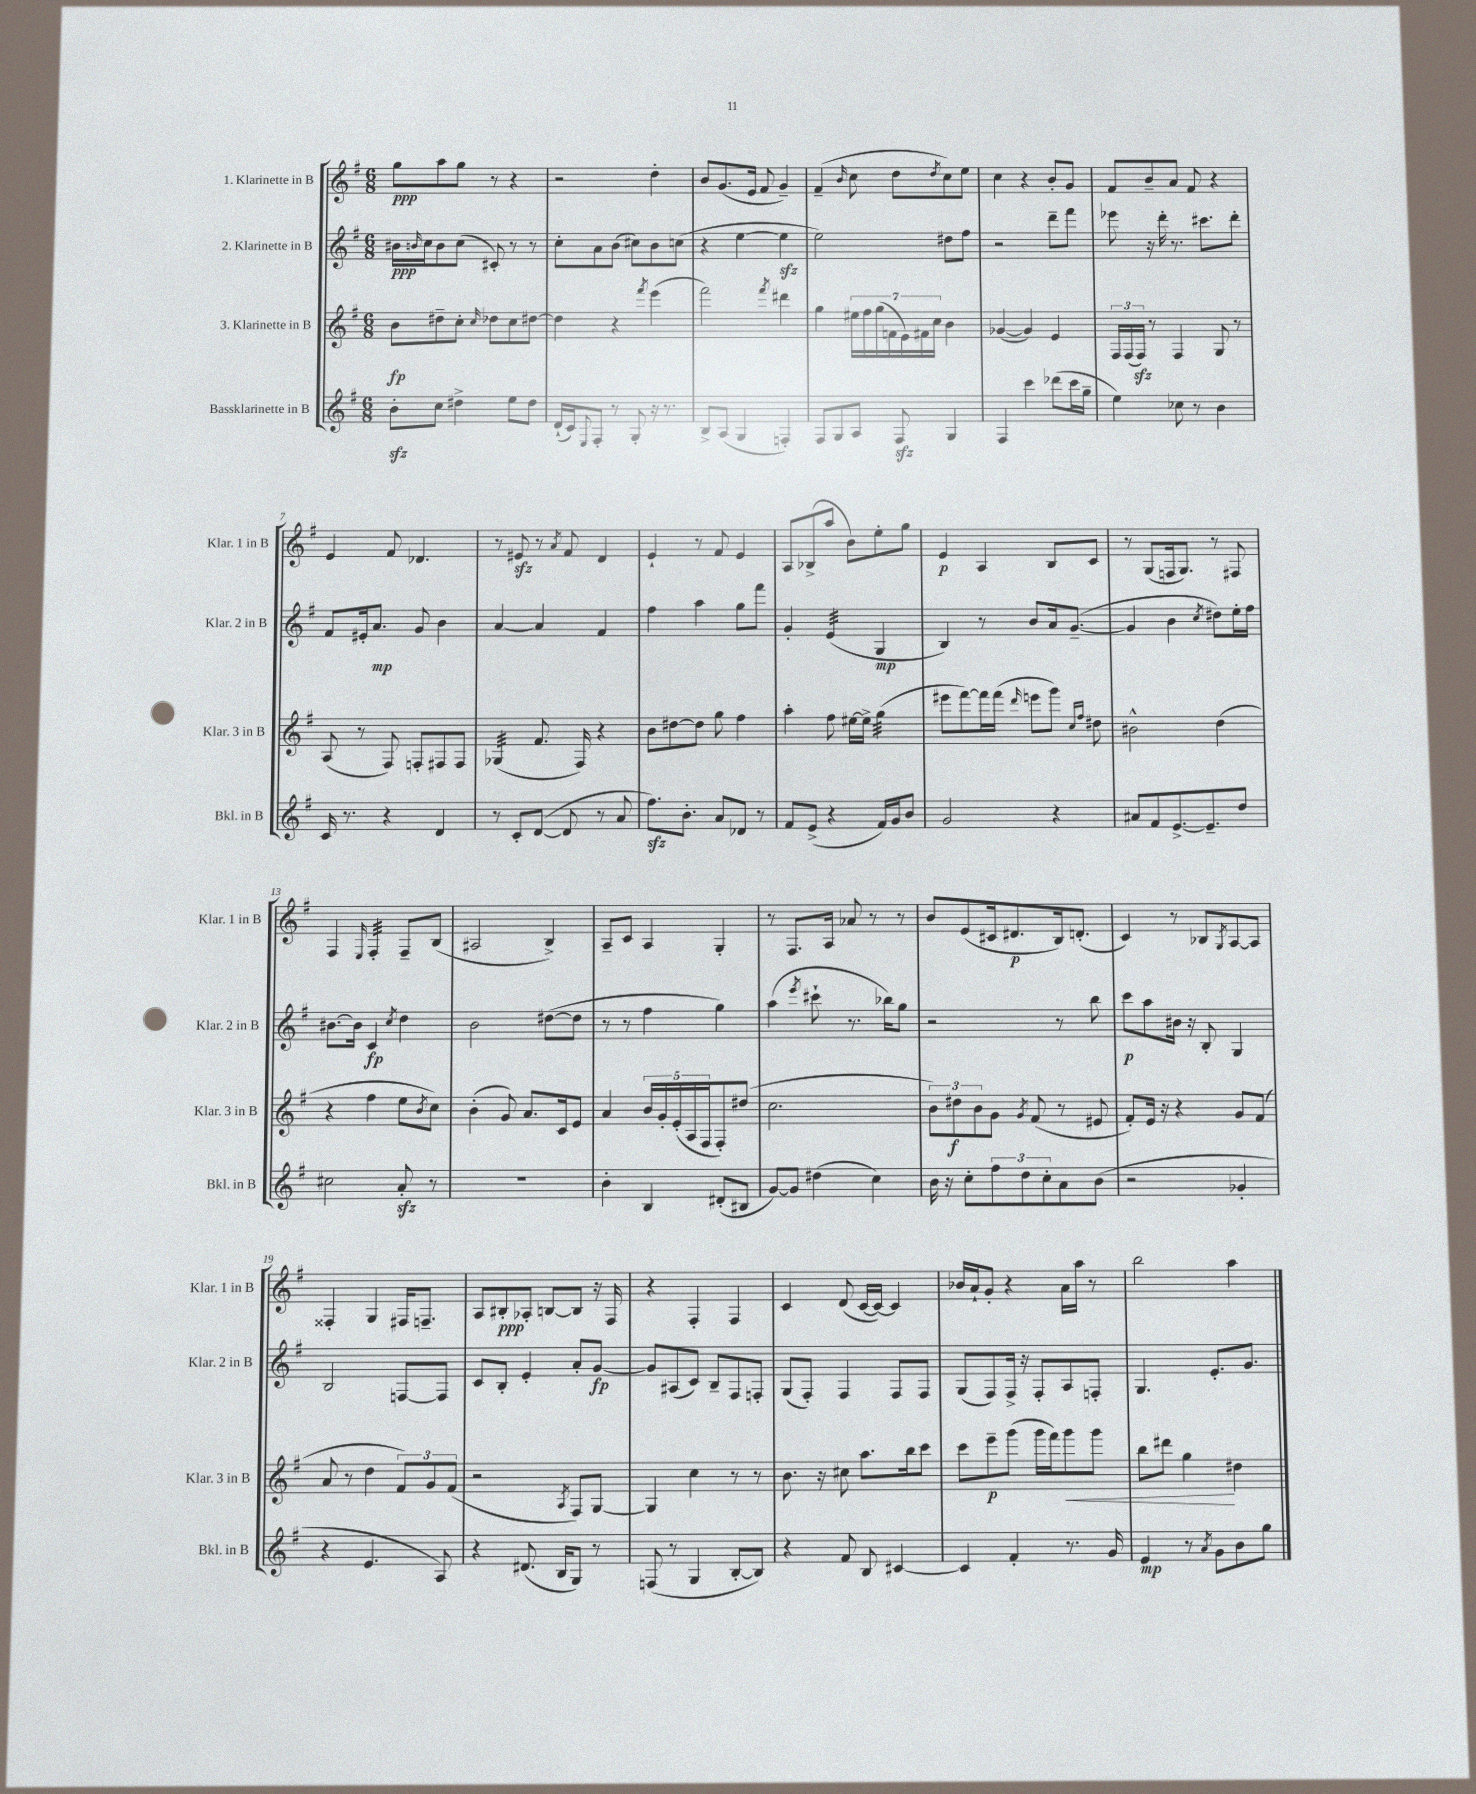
<<
\new StaffGroup <<
\new Staff = "s0" \with { instrumentName = "1. Klarinette in B" shortInstrumentName = "Klar. 1 in B" } {
    \clef treble \key g \major \numericTimeSignature \time 6/8
    g''8\ppp a''8 g''8 r8 r4 |
    r2 d''4-. |
    b'8 g'8.( e'16 fis'8 g'4--) |
    fis'4--( \grace { b'16 } c''8 d''8 \acciaccatura { d''8 } c''8) e''8 |
    c''4 r4 b'8-. g'8 |
    fis'8 b'8-- a'8 fis'8 r4 |
    e'4 fis'8 des'4. |
    r8 eis'8\sfz r8 \acciaccatura { a'8 } fis'8 d'4 |
    e'4-! r8 fis'8 e'4 |
    a8 bes8->( a''8 b'8) e''8-. g''8 |
    e'4\p a4 b8 c'8 |
    r8 g8( f16 g8.) r8 fis8 |
    fis4 \grace { e16 } fis4:32-. fis8-- b8( |
    ais2 b4->) |
    a8-- c'8 a4 g4-. |
    r8 fis8. a16 aes'8 r8 r8 |
    b'8 e'8( cis'16 dis'8.\p b16) d'8.-.( |
    c'4) r8 bes8 \acciaccatura { g8 } a8~ a8 |
    fisis4-. g4 fis16 f8.-- |
    a8 bis8-.\ppp aes8-. b8~ b8 r16 fis16 |
    r4 fis4-. fis4 |
    c'4 d'8( c'16~ c'16~) c'4 |
    bes'16 a'16-! g'8-. r4 a'16 a''16 r8 |
    b''2 a''4 \bar "|." |
}
\new Staff = "s1" \with { instrumentName = "2. Klarinette in B" shortInstrumentName = "Klar. 2 in B" } {
    \clef treble \key g \major \numericTimeSignature \time 6/8
    bis'16\ppp \grace { b'16 } c''16 b'8 c''8( cis'8-.) r8 r8 |
    c''8-. a'8 b'8( cis''8) b'8 c''8( |
    r4 e''4~ e''4\sfz |
    e''2) dis''8 fis''8 |
    r2 d'''8-- fis'''8 |
    ees'''8 r16 d'''16-. r8. cis'''8. d'''8-. |
    fis'8 eis'16-. a'8.\mp g'8 b'4 |
    a'4~ a'4 fis'4 |
    fis''4 a''4 g''8 fis'''8 |
    g'4-. e'4:32( g4\mp |
    b4) r8 b'8 a'16 g'8.~--( |
    g'4 b'4 \acciaccatura { c''8 } dis''8) e''16-. fis''16 |
    bis'8.~ bis'16 c'4\fp \acciaccatura { c''8 } d''4 |
    b'2 dis''8~( dis''8 |
    r8 r8 fis''4 g''4) |
    a''4( \acciaccatura { e'''8 } cis'''8-! r8. bes''16) g''8 |
    r2 r8 b''8 |
    c'''8\p a''8 bis'16 r16 b8-. g4 |
    b2 f8~ f8 |
    c'8 b8-. e'4-. a'8-. g'8~\fp |
    g'8 ais8( c'8) b8-- fis8 f8-. |
    g8( fis8-.) fis4 fis8 fis8 |
    g8( fis8) fis16-> r16 fis8-. a8 f8-. |
    g4. e'8.-. g'8. \bar "|." |
}
\new Staff = "s2" \with { instrumentName = "3. Klarinette in B" shortInstrumentName = "Klar. 3 in B" } {
    \clef treble \key g \major \numericTimeSignature \time 6/8
    b'8\fp dis''8-- c''8-. \grace { c''16 } des''8 c''8 dis''8~ |
    dis''4 r4 \acciaccatura { fis'''8 } e'''4( |
    fis'''2) \acciaccatura { fis'''8 } dis'''4 |
    g''4 \tuplet 7/4 { eis''16 fis''16 g''16( f'16 e'16) fis'16 c''16 } b'4 |
    ges'4~( ges'4) e'4 |
    \tuplet 3/2 { fis16 fis16( fis16\sfz) } r8 fis4 g8 r8 |
    a8( r8 fis8) f8-. fis8 fis8 |
    ges4:32( fis'8. fis16) r4 |
    b'8 dis''8~ dis''8 g''8 fis''4 |
    a''4-. fis''8 eis''16~ eis''16-> g''4:32( |
    eis'''8 fis'''8~) fis'''16 fis'''16( \grace { d'''16 } e'''8 g'''8) \grace { c''16 fis''16 } dis''8 |
    bis'2-^ d''4( |
    r4 fis''4 e''8 \acciaccatura { b'8 } c''8) |
    b'4-.( g'8) a'8. c'16 e'8 |
    a'4 \tuplet 5/4 { b'16 g'16-. e'16-.( a16 fis16 } fis8-.) dis''8( |
    c''2. |
    \tuplet 3/2 { b'8) dis''8\f b'8 } g'8 \acciaccatura { g'8 } fis'8( r8 eis'8 |
    fis'8-.) e'16 r16 r4 g'8 fis'8( |
    a'8 r8 d''4 \tuplet 3/2 { fis'8) g'8 fis'8( } |
    r2 \acciaccatura { a8 } fis8) g8~ |
    g4 c''4 r8 r8 |
    b'8. r16 cis''8 a''8. b''16 c'''8 |
    c'''8 e'''8--\p g'''8( g'''16 fis'''16) g'''8\< g'''8 |
    b''8 dis'''8 g''4\! dis''4 \bar "|." |
}
\new Staff = "s3" \with { instrumentName = "Bassklarinette in B" shortInstrumentName = "Bkl. in B" } {
    \clef treble \key g \major \numericTimeSignature \time 6/8
    b'8-.\sfz c''8 dis''4-> e''8 dis''8 |
    d'16-!( c'16) \appoggiatura { e8 } fis8-. r8 g8-. r16 r8. |
    b8-> a8( g4 f4-.) |
    fis8 g8 a8 fis8\sfz g4 |
    fis4 c'''4 des'''8( c'''16 g''16-- |
    e''4) ces''8 r8 b'4 |
    c'16 r8. r4 d'4 |
    r8 c'8-. d'8~( d'8 r8 a'8 |
    fis''8.\sfz) b'8.-. a'8 des'8 r8 |
    fis'8 e'8->( r4 fis'16) g'16 b'8 |
    g'2 r4 |
    ais'8 fis'8 e'8.~-> e'8.-- d''8 |
    cis''2 a'8-.\sfz r8 |
    R2. |
    b'4-. b4 dis'8-.( bis8 |
    g'8~) g'8 dis''4( c''4) |
    b'16 r16 c''8-. \tuplet 3/2 { fis''8 d''8 c''8-. } a'8 b'8( |
    r2 ges'4-. |
    r4 e'4. a8) |
    r4 dis'8.( b16 g8) r8 |
    f8( r8 g4 b8~-. b8) |
    r4 fis'8 b8 cis'4~ |
    cis'4 fis'4-. r8. g'16 |
    e'4\mp r8 \acciaccatura { a'8 } g'8 b'8 g''8 \bar "|." |
}
>>
>>
